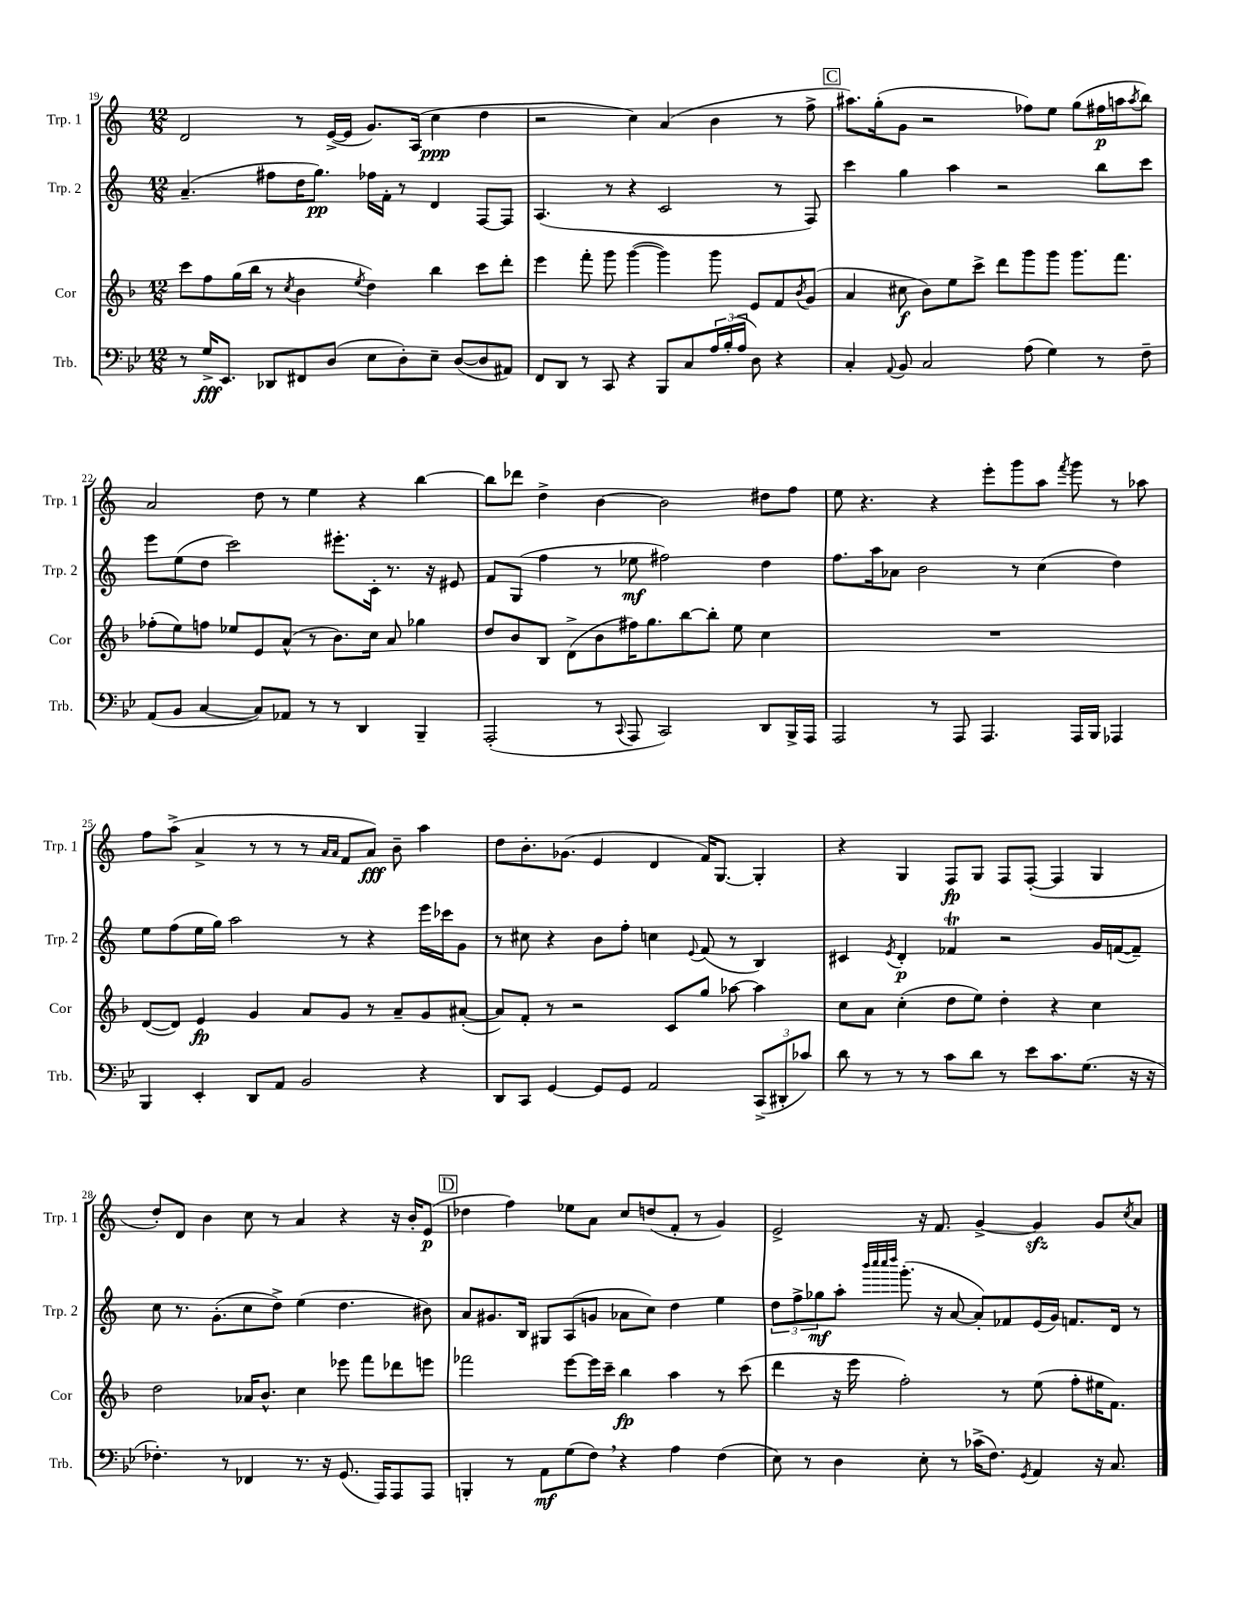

**kern	**kern	**kern	**kern
*staff4	*staff3	*staff2	*staff1
*clefF4	*clefG2	*clefG2	*clefG2
*k[b-e-]	*k[b-]	*k[]	*k[]
*M12/8	*M12/8	*M12/8	*M12/8
8r	8ccc\L	(4.a~/	2d/
16G^/LK	8ff\	.	.
8.EE-/J	.	.	.
.	(16gg\L	.	.
.	16bb-\JJ	.	.
8DD-/L	8r	8ff#\L	.
.	8qcc/	.	.
8FF#/	4b-\	16dd\K	8r
.	.	8.gg\J)	.
(8D/J	.	.	([16e^/LL
.	.	.	16e/]JJ
.	8qee/	.	.
8E-\L	4dd\)	16ff-\LL	8.g/L)
.	.	16f'\JJ	.
8D'\)	.	8r	.
.	.	.	(16A/Jk
8E-~\J	4bb-\	4d/	4cc\
([8D/L	.	.	.
8D/]	8ccc\L	[8F/L	4dd\
8AA#/J)	8ddd'\J	8F/]J	.
=	=	=	=
8FF/L	4eee\	(4.A/	2r
8DD/J	.	.	.
8r	8fff'\	.	.
8CC/	8ggg\	8r	.
4r	([4ggg\	4r	4cc\)
8BBB-/L	4ggg\])	2c/	(4a/
8C/	.	.	.
24A/L	8ggg\	.	4b\
(24B-'/	.	.	.
24A/JJ	.	.	.
8D\)	8e/L	.	.
4r	8f/	8r	8r
.	8qb-/	.	.
.	(8g/J	8F/)	8ff^\
=	=	=	=
4C'/	4a/	4ccc\	8.aa#\L)
.	.	.	(16gg'\k
8qqAA/	.	.	.
8BB-/	8cc#\	4gg\	8g\J
2C/	8b-\L)	.	2r
.	8ee\	4aa\	.
.	8ccc^\J	.	.
.	8ddd\L	2r	.
(8A\	8ggg\	.	8ff-\L)
4G\)	8ggg\J	.	8ee\J
.	8.ggg\L	.	(8gg\L
8r	.	8bb\L	16ff#\L
.	8.fff\J	.	16aa\J
.	.	.	8qaa/
8F~\	.	8ccc\J	8bb\J)
=	=	=	=
(8AA/L	(8ff-'\L	8eee\L	2a/
8BB-/J	8ee\)	(8ee\	.
[4C/	8ff\J	8dd\J	.
.	8ee-/L	2ccc\)	.
8C/]L)	8e/	.	8dd\
8AA-/J	(8a^^/J	.	8r
8r	8r	.	4ee\
8r	8.b-\L)	8.eee#'\L	.
4DD/	.	.	4r
.	16cc\Jk	16c'\Jk	.
.	8a/	8.r	.
4BBB-~/	4gg-\	.	[4bb\
.	.	16r	.
.	.	8e#/	.
=	=	=	=
(2AAA'/	8dd/L	8f/L	8bb\]L
.	8b-/	(8G/J	8ddd-\J
.	8B-/J	4ff\	4dd^\
.	(8d^\L	.	.
8r	8b-\	8r	[4b\
8qqCC/	.	.	.
8AAA/	16ff#\K)	8ee-\	.
.	8.gg\	.	.
2CC/)	.	2ff#\)	2b\]
.	[8bb-\	.	.
.	8bb-'\]J	.	.
.	8ee\	.	.
8DD/L	4cc\	4dd\	8dd#\L
16BBB-^/L	.	.	8ff\J
16AAA/JJ	.	.	.
=	=	=	=
2AAA/	1.r	8.ff\L	8ee\
.	.	.	4.r
.	.	16aa\k	.
.	.	8a-\J	.
.	.	2b\	.
8r	.	.	4r
8AAA/	.	.	.
4.AAA/	.	.	8eee'\L
.	.	8r	8ggg\
.	.	(4cc\	8aa\J
.	.	.	8qfff/
16AAA/LL	.	.	8ggg\
16BBB-/JJ	.	.	.
4AAA-/	.	4dd\)	8r
.	.	.	8aa-\
=	=	=	=
4BBB-/	([8d/L	8ee\L	8ff\L
.	8d/]J)	(8ff\	(8aa^\J
4EE-'/	4e/	16ee\L	4a^/
.	.	16gg\JJ)	.
.	.	2aa\	.
8DD/L	4g/	.	8r
8AA/J	.	.	8r
2BB-/	8a/L	.	8r
.	.	.	16qqa/LL
.	.	.	16qqa/JJ
.	8g/J	8r	8f/L
.	8r	4r	8a/J)
.	8a~/L	.	8b~\
4r	8g/	16eee\LL	4aa\
.	.	16ccc-\J	.
.	([8a#'/J	8g\J	.
=	=	=	=
8DD/L	8a#/]L)	8r	8dd\L
8CC/J	8f'/J	8cc#\	8.b'\
[4GG/	8r	4r	.
.	.	.	(8.g-\J
.	2r	.	.
8GG/]L	.	8b\L	4e/
8GG/J	.	8ff'\J	.
2AA/	.	4cc\	4d/
.	8c/L	.	.
.	.	8qqe/	.
.	8gg/J	(8f/	16f/LK)
.	.	.	[8.G/J
.	[8aa-\	8r	.
(12CC^/L	4aa-\]	4B/)	4G'/]
12DD#'/	.	.	.
12c-/J)	.	.	.
=	=	=	=
8d\	8cc\L	4c#/	4r
8r	8a\J	.	.
.	.	8qe/	.
8r	(4cc'\	4d'/	4G/
8r	.	.	.
8c\L	8dd\L	4f-/	8F/L
8d\J	8ee\J)	.	8G/J
8r	4dd'\	2r	8F/L
8e-\L	.	.	([8F'/J
8.c\	4r	.	4F/]
(8.G\J	.	.	.
.	4cc\	16g/LL	4G/
.	.	([16f/J	.
16r	.	8f~/]J)	.
16r	.	.	.
=	=	=	=
4.F-'\)	2dd\	8cc\	8dd'/L)
.	.	8.r	8d/J
.	.	.	4b\
.	.	(8.g'\L	.
8r	.	.	.
4FF-/	16a-/LK	8cc\	8cc\
.	8.b-^^/J	.	.
.	.	8dd^\J)	8r
8.r	4cc\	(4ee\	4a/
16r	.	.	.
(8.GG/	8eee-\	4.dd\	4r
.	8fff\L	.	.
16AAA/LK)	.	.	.
8AAA/	8ddd-\	.	16r
.	.	.	16b'/LK
8AAA/J	8eee\J	8b#\)	(8e/J
=	=	=	=
4BBB'/	2fff-\	8a/L	4dd-\
.	.	8.g#/	.
8r	.	.	4ff\)
.	.	16B/Jk	.
8AA\L	.	8G#/L	.
(8G\	[8eee\L	(8A/	8ee-\L
8F\J)	16eee\]L	8g/J	8a\J
.	16ccc~\JJ	.	.
4r	4bb-\	8a-\L	8cc/L
.	.	8cc\J)	(8dd/
4A\	4aa\	4dd\	8f'/J
.	.	.	8r
(4F\	8r	4ee\	4g/)
.	(8ccc\	.	.
=	=	=	=
8E-\)	4ddd\	12dd\L	2e^/
.	.	12ff^\	.
8r	.	.	.
.	.	12gg-\	.
4D\	16r	8aa'\J	.
.	16eee\	.	.
.	.	32qqbbb/LLL	.
.	.	32qqcccc/	.
.	.	32qqcccc/	.
.	.	32qqdddd/JJJ	.
.	2ff'\)	(8.ggg'\	.
8E-'\	.	.	16r
.	.	16r	8.f/
8r	.	[8a/	.
(16c-^\LK	.	8a'/]L)	[4g^/
8.F\J)	.	.	.
.	8r	8f-/	.
8qGG/	.	.	.
4AA/	(8ee\	(16e/L	4g/]
.	.	16g/JJ)	.
.	8ff'\L	8.f/L	.
16r	16ee#\K	.	8g/L
8.C/	8.f\J)	16d/Jk	.
.	.	.	8qcc/
.	.	8r	8a/J
==	==	==	==
*-	*-	*-	*-
